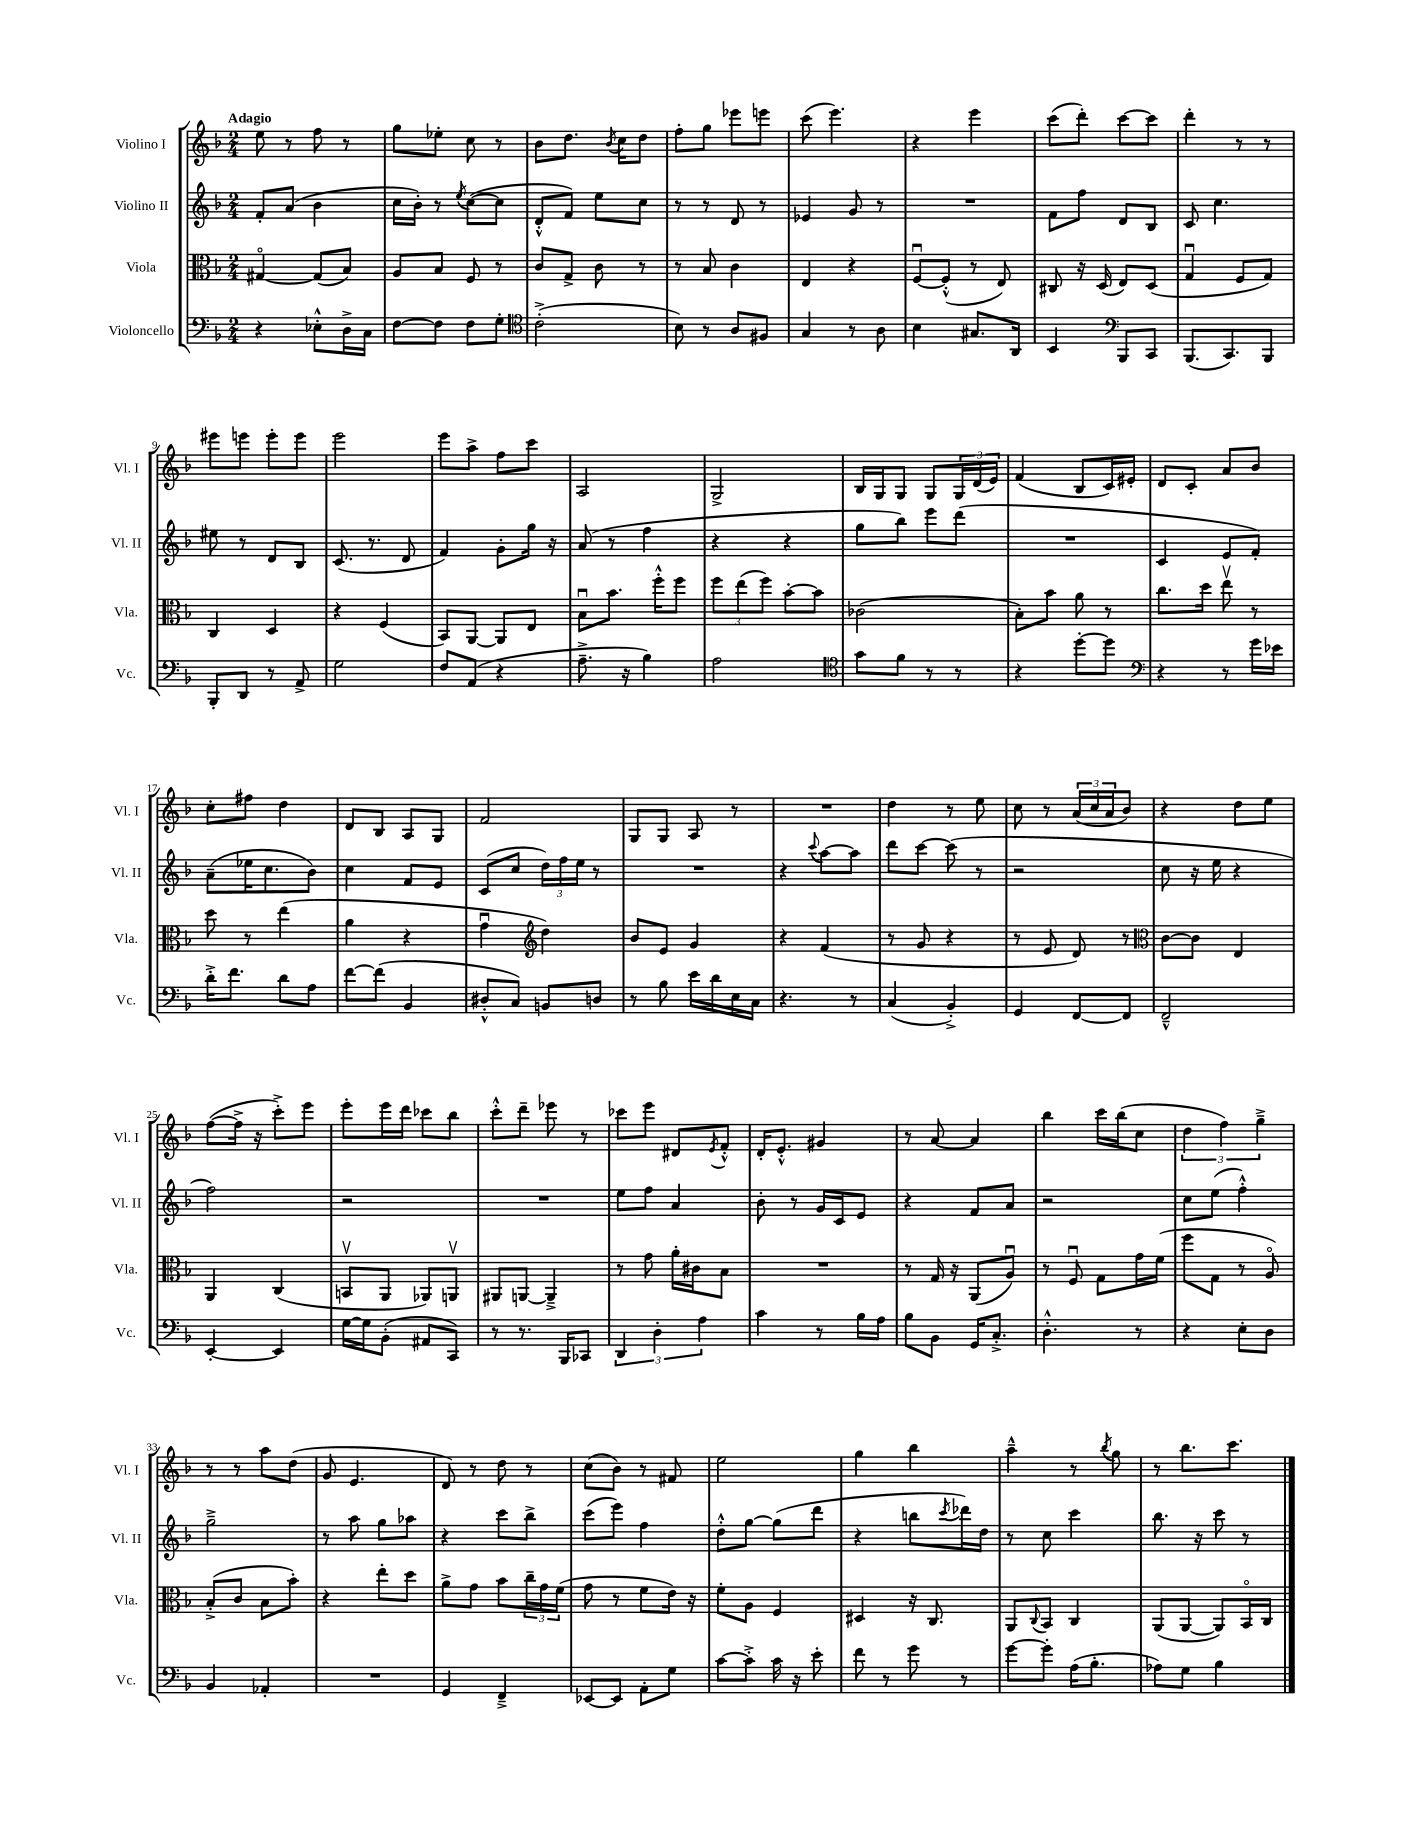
<<
\new StaffGroup <<
\new Staff = "s0" \with { instrumentName = "Violino I" shortInstrumentName = "Vl. I" } {
    \clef treble \key f \major \numericTimeSignature \time 2/4 \tempo "Adagio"
    e''8 r8 f''8 r8 |
    g''8 ees''8-. c''8 r8 |
    bes'8 d''8. \acciaccatura { bes'8 } c''16 d''8 |
    f''8-. g''8 ees'''8 e'''8 |
    c'''8( e'''4.) |
    r4 e'''4 |
    c'''8( d'''8-.) c'''8~ c'''8 |
    d'''4-. r8 r8 |
    eis'''8 e'''8 e'''8-. e'''8 |
    e'''2 |
    e'''8 a''8-> f''8 c'''8 |
    a2 |
    g2-> |
    bes16 g16 g8 g8 \tuplet 3/2 { g16 d'16( e'16) } |
    f'4( bes8 c'16) eis'16-. |
    d'8 c'8-. a'8 bes'8 |
    c''8-. fis''8 d''4 |
    d'8 bes8 a8 g8 |
    f'2 |
    g8 g8 a8 r8 |
    R2 |
    d''4 r8 e''8 |
    c''8 r8 \tuplet 3/2 { a'16( c''16 a'16 } bes'8) |
    r4 d''8 e''8 |
    f''8~( f''16-> r16 c'''8-.->) e'''8 |
    e'''8-. e'''16 d'''16 ces'''8 bes''8 |
    c'''8-.-^ d'''8-- ees'''8 r8 |
    ces'''8 e'''8 dis'8 \acciaccatura { e'8 } f'8-.-^ |
    d'16-. e'8.-.-^ gis'4 |
    r8 a'8~ a'4 |
    bes''4 c'''16 bes''16( c''8 |
    \tuplet 3/2 { d''4 f''4) g''4---> } |
    r8 r8 a''8 d''8( |
    g'8 e'4. |
    d'8) r8 d''8 r8 |
    c''8( bes'8) r8 fis'8 |
    e''2 |
    g''4 bes''4 |
    a''4---^ r8 \acciaccatura { bes''8 } g''8 |
    r8 bes''8. c'''8. \bar "|." |
}
\new Staff = "s1" \with { instrumentName = "Violino II" shortInstrumentName = "Vl. II" } {
    \clef treble \key f \major \numericTimeSignature \time 2/4
    f'8-. a'8( bes'4 |
    c''16 bes'16-.) r8 \acciaccatura { e''8 } c''8~( c''8 |
    d'8-.-^ f'8) e''8 c''8 |
    r8 r8 d'8 r8 |
    ees'4 g'8 r8 |
    R2 |
    f'8 f''8 d'8 bes8 |
    c'8 c''4. |
    eis''8 r8 d'8 bes8 |
    c'8.( r8. d'8 |
    f'4) g'8-. g''16 r16 |
    a'8( r8 f''4 |
    r4 r4 |
    g''8 bes''8) e'''8 d'''8( |
    R2 |
    c'4 e'8 f'8-.) |
    a'8--( ees''16 c''8. bes'8) |
    c''4 f'8 e'8 |
    c'8( c''8 \tuplet 3/2 { d''16) f''16 e''16 } r8 |
    R2 |
    r4 \appoggiatura { c'''8 } a''8~ a''8 |
    d'''8 c'''8~ c'''8( r8 |
    r2 |
    c''8 r16 e''16 r4 |
    f''2) |
    r2 |
    R2 |
    e''8 f''8 a'4 |
    bes'8-. r8 g'16 c'16 e'8 |
    r4 f'8 a'8 |
    r2 |
    c''8 e''8( f''4-.-^) |
    g''2---> |
    r8 a''8 g''8 aes''8 |
    r4 c'''8 bes''8-> |
    c'''8( e'''8) f''4 |
    d''8-.-^ g''8~ g''8( d'''8 |
    r4 b''8 \acciaccatura { c'''8 } des'''16) d''16 |
    r8 c''8 c'''4 |
    bes''8. r16 c'''8 r8 \bar "|." |
}
\new Staff = "s2" \with { instrumentName = "Viola" shortInstrumentName = "Vla." } {
    \clef alto \key f \major \numericTimeSignature \time 2/4
    gis4~\flageolet gis8( bes8) |
    a8 bes8 f8 r8 |
    c'8 g8-> c'8 r8 |
    r8 bes8 c'4 |
    e4 r4 |
    f8~\downbow f8-.-^( r8 e8) |
    cis8 r16 d16( e8) d8( |
    g4\downbow f8 g8) |
    c4 d4 |
    r4 f4( |
    bes,8) a,8~ a,8 e8 |
    bes8\downbow bes'8. f''16-.-^ f''8 |
    \tuplet 3/2 { f''8 e''8( f''8) } bes'8~-. bes'8 |
    ces'2( |
    bes8-.) bes'8 a'8 r8 |
    c''8. d''16 e''8\upbow r8 |
    d''8 r8 e''4( |
    a'4 r4 |
    g'4\downbow \clef treble d''4) |
    bes'8 e'8 g'4 |
    r4 f'4( |
    r8 g'8 r4 |
    r8 e'8 d'8) r8 |
    \clef alto c'8~ c'8 e4 |
    a,4 c4( |
    b,8\upbow a,8 aes,8) a,8\upbow |
    ais,8 a,8~ a,4---> |
    r8 g'8 a'16-. cis'16 bes8 |
    R2 |
    r8 g16 r16 a,8( a8\downbow) |
    r8 f8\downbow g8 g'16 f'16( |
    f''8 g8 r8 a8\flageolet) |
    bes8-.->( c'8 bes8 bes'8-.) |
    r4 e''8-. d''8 |
    a'8-> g'8 bes'8 \tuplet 3/2 { c''16-- g'16 f'16( } |
    g'8 r8 f'8 e'16) r16 |
    f'8-. a8 f4 |
    dis4 r16 c8. |
    a,8 \appoggiatura { c8 } bes,8 c4 |
    a,8( a,8~ a,8) bes,16\flageolet c16 \bar "|." |
}
\new Staff = "s3" \with { instrumentName = "Violoncello" shortInstrumentName = "Vc." } {
    \clef bass \key f \major \numericTimeSignature \time 2/4
    r4 ees8-.-^ d16-> c16 |
    f8~ f8 f8 g8-. |
    \clef tenor c'2-.->( |
    bes8) r8 a8 fis8 |
    g4 r8 a8 |
    bes4 gis8. a,16 |
    bes,4 \clef bass bes,,8 c,8 |
    bes,,8.( c,8.) bes,,8 |
    bes,,8-. d,8 r8 a,8-> |
    g2 |
    f8 a,8( r4 |
    a8.---> r16 bes4) |
    a2 |
    \clef tenor g'8 f'8 r8 r8 |
    r4 d''8~-. d''8 |
    \clef bass r4 r8 g'16 ees'16 |
    d'16-.-> f'8. d'8 a8 |
    f'8~ f'8( bes,4 |
    dis8-.-^ c8) b,8 d8 |
    r8 bes8 e'16 d'16 e16 c16 |
    r4. r8 |
    c4( bes,4-.->) |
    g,4 f,8~ f,8 |
    f,2---^ |
    e,4~-. e,4 |
    g16~ g16 bes,8-.( ais,8 c,8) |
    r8 r8. bes,,16 ces,8 |
    \tuplet 3/2 { d,4 d4-. a4 } |
    c'4 r8 bes16 a16 |
    bes8 bes,8 g,16 c8.-.-> |
    d4.-.-^ r8 |
    r4 e8-. d8 |
    bes,4 aes,4-. |
    R2 |
    g,4 f,4---> |
    ees,8~ ees,8 a,8-. g8 |
    c'8~ c'8-.-> c'16 r16 e'8-. |
    f'8 r8 g'8 r8 |
    g'8~ g'8-. a16( bes8.-. |
    aes8) g8 bes4 \bar "|." |
}
>>
>>
